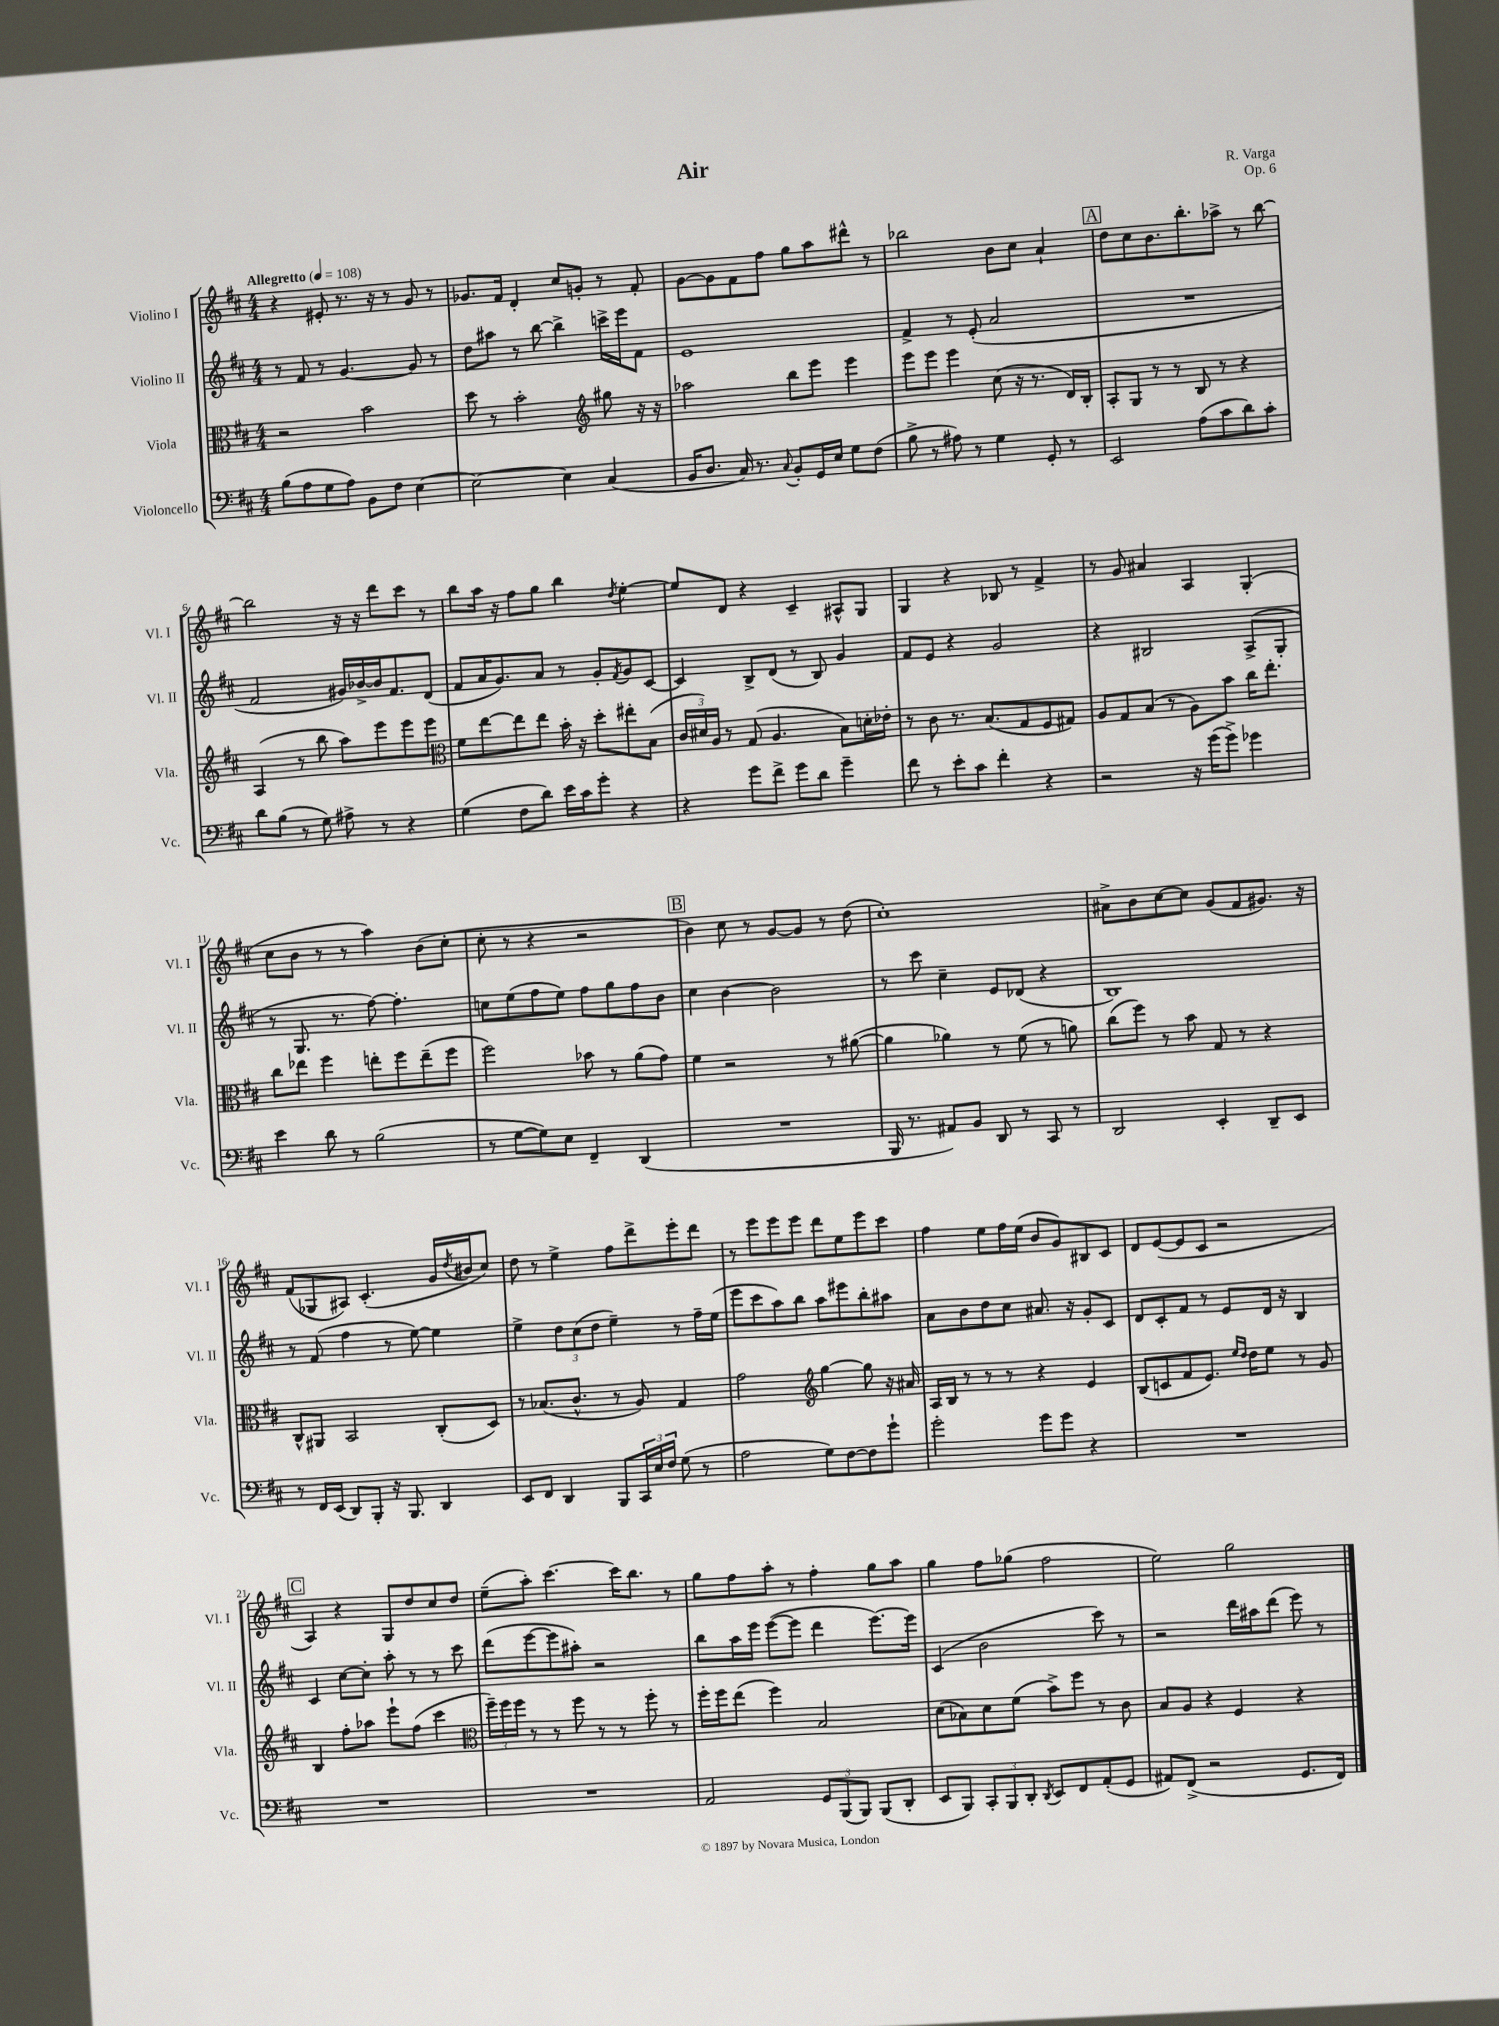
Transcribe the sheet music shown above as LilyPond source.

\header { title = "Air" composer = "R. Varga" opus = "Op. 6" }
<<
\new StaffGroup <<
\new Staff = "s0" \with { instrumentName = "Violino I" shortInstrumentName = "Vl. I" } {
    \clef treble \key d \major \numericTimeSignature \time 4/4 \tempo "Allegretto" 4 = 108
    r4 eis'8-. r8. r16 r8 g'8 r8 |
    ges'8. fis'16 d'4-. cis''8 g'8-. r8 fis'8-. |
    g'8~ g'8 fis'8 fis''8 g''8 a''8 dis'''8-^ r8 |
    bes''2 b'8 cis''8 a'4-! |
    \mark \markup { \box "A" } d''8 cis''8 b'8. b''8.-. aes''8-> r8 b''8~ |
    b''2 r16 r16 d'''8 cis'''8 r8 |
    b''8 a''16 r16 fis''8 g''8 b''4 \acciaccatura { d''8 } e''4~-. |
    e''8 d'8 r4 cis'4-- ais8-^ g8 |
    g4 r4 bes8 r8 fis'4-> |
    r8 g'8 ais'4 a4 g4-.( |
    cis''8 b'8 r8 r8 a''4) b'8( cis''8-. |
    cis''8-. r8 r4 r2 |
    \mark \markup { \box "B" } b'4) cis''8 r8 g'8~ g'8 r8 d''8( |
    cis''1-.) |
    ais'8-> b'8 cis''8~ cis''8 g'8( fis'8 gis'8.) r16 |
    fis'8( ges8 ais8) cis'4.-.( g'16 \acciaccatura { d''8 } bis'16 cis''8) |
    d''8 r8 e''4-> fis''8 d'''8-> e'''8-. d'''8 |
    r8 e'''8 e'''8 e'''8 d'''8 e''8 e'''8 cis'''8 |
    fis''4 e''8 fis''16 e''16( b'8 g'8) bis8 cis'8 |
    d'8 e'8~( e'8 cis'8 r2 |
    \mark \markup { \box "C" } a4) r4 g8 d''8 cis''8 d''8 |
    e''8--( a''8-.) cis'''4.~ cis'''16 b''8. r8 |
    g''8 fis''8 a''8-. r8 fis''4-. g''8 a''8 |
    g''4 fis''8 ges''8( fis''2 |
    e''2) g''2 \bar "|." |
}
\new Staff = "s1" \with { instrumentName = "Violino II" shortInstrumentName = "Vl. II" } {
    \clef treble \key d \major \numericTimeSignature \time 4/4
    r8 fis'8 r8 g'4.~ g'8 r8 |
    d''8 ais''8 r8 b''8~ b''4-> c'''16-> e'''16 fis'8 |
    e'1 |
    fis'4-> r8 e'8-.( a'2 |
    \mark \markup { \box "A" } R1 |
    fis'2 gis'16) bes'16~-> bes'16 fis'8. d'8( |
    fis'8 a'16 g'8.) a'8 r8 g'8-. \acciaccatura { fis'8 } g'8 cis'8~ |
    cis'4 b8-> d'8( r8 b8) g'4 |
    fis'8 e'8 r4 g'2 |
    r4 bis2 a8->( g8-. |
    r8 g8. r8. fis''8~) fis''4.-. |
    c''8 e''8( fis''8 e''8) fis''8 g''8 fis''8 b'8 |
    \mark \markup { \box "B" } cis''4 b'4~ b'2 |
    r8 cis'''8 cis''4-- e'8 des'8( r4 |
    b1) |
    r8 fis'8( fis''4 r8 e''8~) e''4 |
    e''4-> \tuplet 3/2 { d''8 cis''8( d''8 } e''4--) r8 fis''16-- e''16( |
    e'''8 cis'''8 a''8) b''8 a''8 eis'''8 b''8-. ais''8 |
    a'8 b'8 d''8 cis''8 ais'8. r16 g'8-. cis'8 |
    d'8 cis'8-. fis'8 r8 e'8 d'16 r16 b4 |
    \mark \markup { \box "C" } cis'4 cis''8~ cis''8-. a''8-. r8 r8 cis'''8 |
    d'''8( e'''8~ e'''8 ais''8-.) r2 |
    b''8 a''16 e'''16 e'''8~( e'''8 d'''4 e'''8.~) e'''16 |
    cis'4( b'2 cis'''8) r8 |
    r2 d'''16 ais''16 d'''8( e'''8) r8 \bar "|." |
}
\new Staff = "s2" \with { instrumentName = "Viola" shortInstrumentName = "Vla." } {
    \clef alto \key d \major \numericTimeSignature \time 4/4
    r2 b'2 |
    d''8 r8 b'2-. \clef treble gis''8 r16 r16 |
    aes''2 b''8 e'''8 e'''4 |
    e'''8 e'''8 e'''4 cis''8( r16 r8. d'16) b16-. |
    \mark \markup { \box "A" } a8-. g8 r8 r8 b8 r8 r4 |
    a4( r8 b''8 a''8) e'''8 e'''8 e'''8 |
    \clef alto fis'8 e''8~ e''8 e''8 b'16-. r16 d''8-. eis''8-. b8( |
    \tuplet 3/2 { cis'16 dis'16) a16 } r8 g8( a4. b8) d'16-. ees'16-. |
    r8 cis'8 r8. b8.( g8 fis8 gis8) |
    a8 g8 b8( r8 a8) b'8 cis''16 e''8.-. |
    cis''8 ees''8 fis''4 e''8-. fis''8 e''8--( fis''8 |
    fis''2) bes'8 r8 a'8( g'8) |
    \mark \markup { \box "B" } fis'4 r2 r8 ais'8~( |
    ais'4 aes'4) r8 fis'8( r8 a'8) |
    cis''8( fis''8) r8 b'8 g8 r8 r4 |
    cis8-^ ais,8 b,2 cis8-.( d8) |
    r8 bes8.( cis'8.-^ r8 a8) g4 |
    g'2 \clef treble g''4~ g''8 r16 ais'16 |
    a16 b16 r8 r8 r8 r4 e'4 |
    b8( c'8 fis'8 e'8.) \grace { e''16 d''16 } d''16 e''8 r8 g'8 |
    \mark \markup { \box "C" } b4 fis''8-. aes''8 e'''8-! fis''8( cis'''4 |
    \clef alto \tuplet 3/2 { fis''16--) fis''16 fis''16 } r8 r8 fis''8 r8 r8 fis''8-. r8 |
    fis''16-. fis''16 e''8( fis''4) b2 |
    d'8( bes8) d'8 fis'8( b'8->) fis''8 r8 cis'8 |
    b8 a8 r4 fis4 r4 \bar "|." |
}
\new Staff = "s3" \with { instrumentName = "Violoncello" shortInstrumentName = "Vc." } {
    \clef bass \key d \major \numericTimeSignature \time 4/4
    b8( a8 g8 a8) b,8 fis8 e4~ |
    e2~ e4 cis4( |
    b,16 d8. cis16) r8. \appoggiatura { cis8 } b,8-. g,16 e16 g8 fis8( |
    b8-> r8 ais8) r8 g4 g,8-. r8 |
    \mark \markup { \box "A" } e,2 a8( cis'8 d'8) cis'8-. |
    d'8 b8( r8 g8) ais8-> r8 r4 |
    g4( fis8 d'8) e'16 cis'16 g'8-. r4 |
    r4 g'8 fis'8-> g'8 d'8 g'4-- |
    fis'8 r8 e'8-. cis'8 fis'4-. r4 |
    r2 r16 g'16( g'8->) ges'4 |
    e'4 d'8 r8 b2( |
    r8 g8~ g8) e8 fis,4-- d,4( |
    \mark \markup { \box "B" } R1 |
    b,,16 r8. ais,8) b,8 d,8 r8 cis,8 r8 |
    d,2 e,4-. d,8-- e,8 |
    r8 fis,16 e,16( d,8) b,,8-. r16 b,,8. d,4 |
    e,8 fis,8 d,4 b,,8 \tuplet 3/2 { cis,16 e16 fis16 } g8( r8 |
    a2 g8) fis8~ fis8 g'8-! |
    g'2-. g'8 g'8 r4 |
    R1 |
    \mark \markup { \box "C" } R1 |
    R1 |
    a,2 \tuplet 3/2 { g,8 b,,8( b,,8) } b,,8( d,8-. |
    e,8 b,,8) \tuplet 3/2 { cis,8-. b,,8 d,8-. } \acciaccatura { d,8 } e,8 fis,8 a,8-.( g,8 |
    ais,8) fis,8->( r2 g,8. fis,16) \bar "|." |
}
>>
>>
